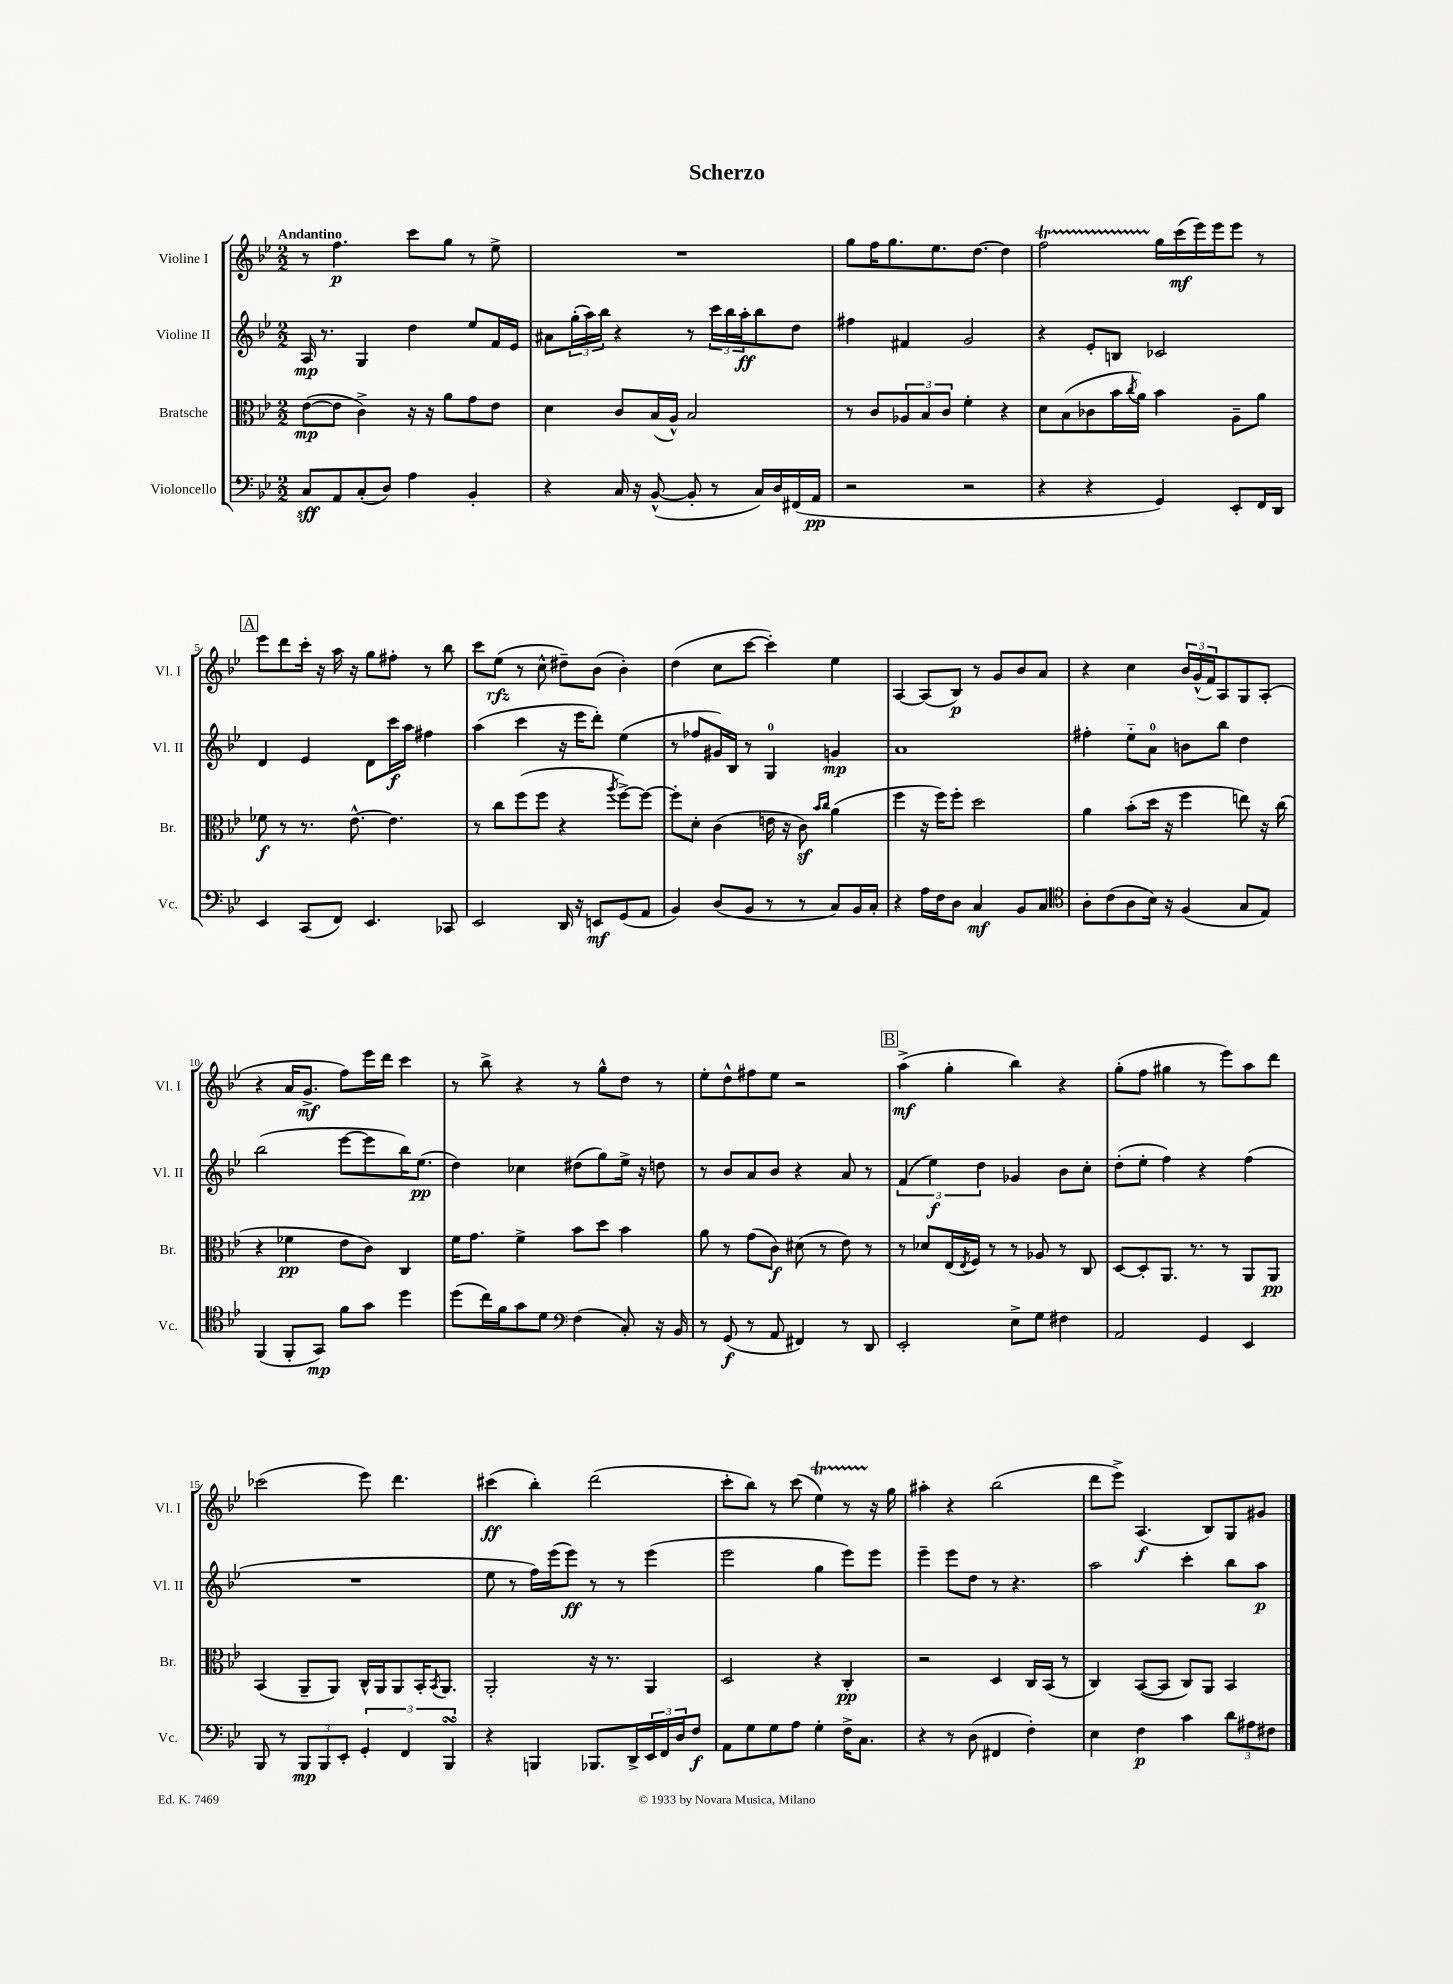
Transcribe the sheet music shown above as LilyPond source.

\header { title = "Scherzo" }
<<
\new StaffGroup <<
\new Staff = "s0" \with { instrumentName = "Violine I" shortInstrumentName = "Vl. I" } {
    \clef treble \key bes \major \numericTimeSignature \time 2/2 \tempo "Andantino"
    r8 f''4.\p c'''8 g''8 r8 ees''8-> |
    R1 |
    g''8 f''16 g''8. ees''8. d''8.~ d''4 |
    f''2\startTrillSpan g''16\stopTrillSpan c'''16\mf( ees'''16) ees'''16 ees'''8 r8 |
    \mark \markup { \box "A" } ees'''8 d'''8 c'''16-. r16 a''16 r16 g''8 fis''8-. r8 bes''8 |
    c'''8 ees''8\rfz( r8 c''8-^ dis''8--) bes'8( bes'4-.) |
    d''4( c''8 c'''8~ c'''4-.) ees''4 |
    a4~ a8( bes8\p) r8 g'8 bes'8 a'8 |
    r4 c''4 \tuplet 3/2 { bes'16 g'16-^( f'16) } a8 g8 a8-.( |
    r4 a'16 g'8.->\mf f''8) ees'''16 d'''16 c'''4 |
    r8 bes''8-> r4 r8 g''8-^ d''8 r8 |
    ees''8-. d''8-^ fis''8 ees''8 r2 |
    \mark \markup { \box "B" } a''4->\mf( g''4-. bes''4) r4 |
    g''8-.( f''8 gis''4 r8 ees'''8) a''8 d'''8 |
    ces'''2( ees'''8) d'''4. |
    cis'''4\ff( bes''4-.) d'''2( |
    c'''8-. bes''8) r8 c'''8( ees''4\startTrillSpan) r8 r16\stopTrillSpan g''16 |
    ais''4-. r4 bes''2( |
    d'''8 ees'''8->) a4.\f( bes8) g8 gis'8 \bar "|." |
}
\new Staff = "s1" \with { instrumentName = "Violine II" shortInstrumentName = "Vl. II" } {
    \clef treble \key bes \major \numericTimeSignature \time 2/2
    a16\mp r8. g4 d''4 ees''8 f'16 ees'16 |
    ais'8 \tuplet 3/2 { g''16-.( a''16) bes''16 } r4 r8 \tuplet 3/2 { c'''16 bes''16 a''16-.\ff } bes''8 d''8 |
    fis''4 fis'4 g'2 |
    r4 ees'8-. b8 ces'2 |
    \mark \markup { \box "A" } d'4 ees'4 d'8 c'''16\f a''16 fis''4 |
    a''4( c'''4 r16 ees'''16 d'''8-.) ees''4( |
    r8 fes''8 gis'16) bes16 r8 g4-0 g'4\mp |
    a'1 |
    fis''4-. ees''8-_ a'8-0 b'8 bes''8 d''4 |
    bes''2( ees'''8~ ees'''8 bes''16) ees''8.\pp( |
    d''4) ces''4 dis''8( g''8) ees''16-> r16 d''8 |
    r8 bes'8 a'8 bes'8 r4 a'8 r8 |
    \mark \markup { \box "B" } \tuplet 3/2 { f'4( ees''4\f) d''4 } ges'4 bes'8 c''8-. |
    d''8-.( ees''8-. f''4) r4 f''4( |
    R1 |
    ees''8 r8 f''16) ees'''16( ees'''8\ff) r8 r8 ees'''4( |
    ees'''2 g''4 ees'''8) ees'''8 |
    ees'''4-- ees'''8 d''8 r8 r4. |
    a''2 c'''4-. bes''8 a''8\p \bar "|." |
}
\new Staff = "s2" \with { instrumentName = "Bratsche" shortInstrumentName = "Br." } {
    \clef alto \key bes \major \numericTimeSignature \time 2/2
    ees'8~\mp( ees'8 c'4->) r16 r16 a'8 g'8 ees'8 |
    d'4 c'8 bes16( a16-^) bes2 |
    r8 c'8 \tuplet 3/2 { aes8 bes8 c'8 } f'4-. r4 |
    d'8 bes8( ces'8 bes'16 \acciaccatura { c''8 } a'16) bes'4 a8-- a'8 |
    \mark \markup { \box "A" } fes'8\f r8 r8. ees'8.~-^ ees'4. |
    r8 c''8 f''8( f''8 r4 \acciaccatura { a''8 } f''8~->) f''8~ |
    f''8-. d'8-. c'4( e'16 r16 c'8\sf) \grace { bes'16 c''16 } a'4( |
    f''4 r16 f''16) f''8-. d''2 |
    a'4 bes'8-.( d''16 r16 f''4 e''8) r16 c''16( |
    r4 fes'4\pp ees'8 c'8) c4 |
    f'16 g'8. f'4-> bes'8 d''8 bes'4 |
    a'8 r8 g'8( c'8\f) dis'8( r8 ees'8) r8 |
    \mark \markup { \box "B" } r8 des'8 ees16( \acciaccatura { ees8 } f16) r8 r8 aes8 r8 c8 |
    d8~ d8-. a,8. r8. r8 a,8 a,8\pp |
    bes,4( a,8-- a,8) c16-^ a,16 a,8 bes,16-. \acciaccatura { bes,8 } a,8. |
    a,2-. r16 r8. a,4 |
    d2 r4 c4-.\pp |
    r2 d4 c16 bes,16( r8 |
    c4) bes,8~( bes,8 c8) a,8 bes,4 \bar "|." |
}
\new Staff = "s3" \with { instrumentName = "Violoncello" shortInstrumentName = "Vc." } {
    \clef bass \key bes \major \numericTimeSignature \time 2/2
    c8\sff a,8 c8-.( d8) a4 bes,4-. |
    r4 c16 r16 bes,8~-^( bes,8-. r8 c16) d16 fis,16( a,16\pp |
    r2 r2 |
    r4 r4 g,4) ees,8-. f,16 d,16 |
    \mark \markup { \box "A" } ees,4 c,8( f,8) ees,4. ces,8 |
    ees,2 d,16 r16 e,8\mf g,8( a,8 |
    bes,4) d8( bes,8 r8 r8 c8) bes,16 c16-. |
    r4 a16 f16 d8 c4\mf bes,8 c8 |
    \clef tenor a8-. c'8( a8 bes16) r16 f4( g8 ees8) |
    f,4( f,8-. g,8\mp) f'8 g'8 d''4 |
    d''8( c''16) f'16 g'8 d'8 \clef bass f4( c8-.) r16 bes,16 |
    r8 g,8\f( r8 a,8 fis,4) r8 d,8 |
    \mark \markup { \box "B" } ees,2-. ees8-> g8 fis4 |
    a,2 g,4 ees,4 |
    bes,,8 r8 \tuplet 3/2 { bes,,8\mp bes,,8 ees,8-. } \tuplet 3/2 { g,4-. f,4 bes,,4\turn } |
    r4 b,,4 bes,,8. d,16-> \tuplet 3/2 { ees,16 f,16 d16 } f8\f |
    a,8 g8 g8 a8 g4-. f16-> c8. |
    r4 r8 d8( fis,4 f4-.) |
    ees4 f4\p c'4 \tuplet 3/2 { d'8 ais8 fis8 } \bar "|." |
}
>>
>>
